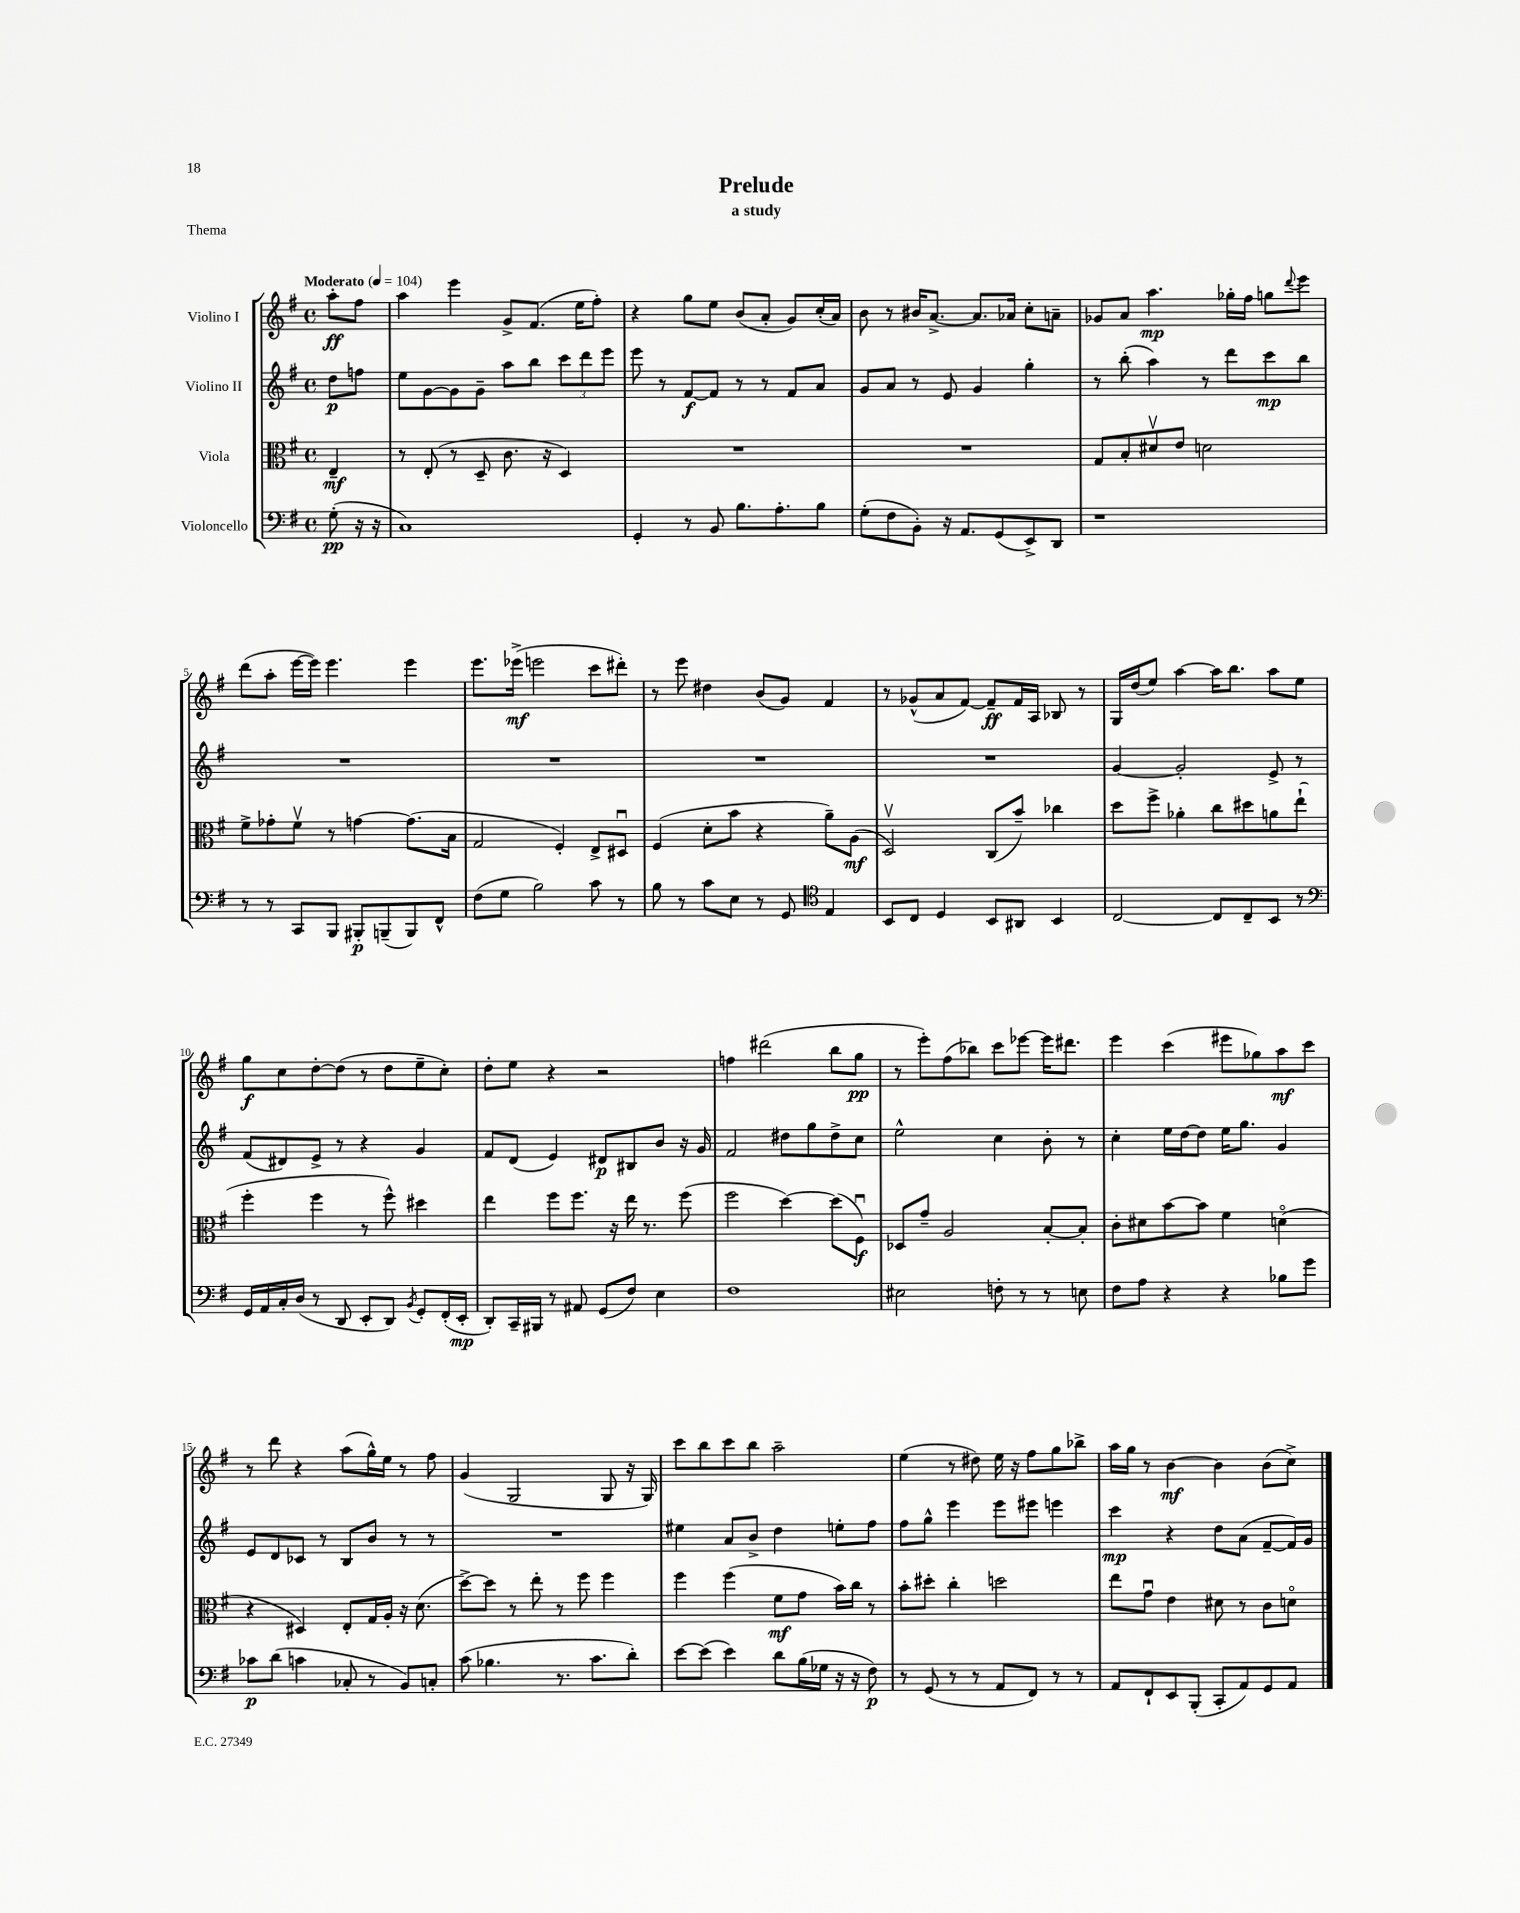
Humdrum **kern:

**kern	**kern	**kern	**kern
*staff4	*staff3	*staff2	*staff1
*clefF4	*clefC3	*clefG2	*clefG2
*k[f#]	*k[f#]	*k[f#]	*k[f#]
*M4/4	*M4/4	*M4/4	*M4/4
*met(c)	*met(c)	*met(c)	*met(c)
*MM104	*MM104	*MM104	*MM104
(8G'\	4E~/	8dd\L	8aa'\L
16r	.	8ff\J	8ff#\J
16r	.	.	.
=	=	=	=
1C)	8r	8ee\L	4aa\
.	(8E'/	[8g\	.
.	8r	8g\]	4eee\
.	8D~/	8g~\J	.
.	8.c\	8aa\L	8g^/L
.	.	8bb\J	(8.f#/J
.	16r	.	.
.	4D/)	12ccc\L	.
.	.	.	16ee\LK
.	.	12ddd\	.
.	.	.	8ff#'\J)
.	.	12eee\J	.
=	=	=	=
4GG'/	1r	8eee\	4r
.	.	8r	.
8r	.	[8f#/L	8gg\L
8BB/	.	8f#/]J	8ee\J
8.B\L	.	8r	(8b/L
.	.	8r	8a'/J
8.A'\	.	.	.
.	.	8f#/L	8g/L)
8B\J	.	8a/J	(16cc'/L
.	.	.	16a/JJ)
=	=	=	=
(8G'\L	1r	8g/L	8b\
8F#\	.	8a/J	8r
8BB'\J)	.	8r	16b#/LK
.	.	.	[8.a^/J
16r	.	8e/	.
8.AA/L	.	.	.
.	.	4g/	8.a/]L
(8GG/	.	.	.
.	.	.	16a-/Jk
8EE^/)	.	4gg'\	8cc'\L
8DD/J	.	.	8a~\J
=	=	=	=
1r	8G/L	8r	8g-/L
.	8B'/	(8bb'\	8a/J
.	8d#v/	4aa\)	4.aa\
.	8e/J	.	.
.	2d\	8r	.
.	.	8ddd\L	16gg-'\LL
.	.	.	16ff#\JJ
.	.	8ccc\	8gg\L
.	.	.	8qqddd/
.	.	8bb\J	8eee\J
=	=	=	=
8r	8f#^\L	1r	(8ddd\L
8r	8g-'\	.	8aa'\J
8CC/L	8f#v\J	.	[16eee\LL
.	.	.	16eee\]JJ)
8BBB/J	8r	.	4.eee\
8BBB#'/L	[4g\	.	.
(8BBB~/	.	.	.
8BBB/)	(8.g\]L	.	4eee\
8FF#^^/J	.	.	.
.	16B\Jk	.	.
=	=	=	=
(8F#\L	2G/	1r	8.eee\L
8G\J	.	.	.
.	.	.	(16eee-^\Jk
2B\)	.	.	2eee\
.	4F#'/)	.	.
8c\	8E^/L	.	8ccc\L
8r	8D#u/J	.	8ddd#'\J)
=	=	=	=
8B\	(4F#/	1r	8r
8r	.	.	8eee\
8c\L	8d'\L	.	4dd#\
8E\J	8b\J	.	.
8r	4r	.	(8b/L
8GG/	.	.	8g/J)
*clefC4	*	*	*
4E/	8a~\L)	.	4f#/
.	(8A\J	.	.
=	=	=	=
8BB/L	2Dv/)	1r	8r
8C/J	.	.	(8g-^^/L
4D/	.	.	8a/
.	.	.	[8f#/J)
8BB/L	(8C/L	.	8f#~/]L
8AA#/J	8b~/J)	.	16f#/L
.	.	.	16A/JJ
4BB/	4cc-\	.	8B-/
.	.	.	8r
=	=	=	=
[2C/	8dd\L	[4g/	16G/LL
.	.	.	(16dd/J
.	8ff#^\J	.	8ee/J)
.	4a-'\	2g'/]	[4aa\
8C/]L	8cc\L	.	16aa\]LK
.	.	.	8.bb\J
8C~/	8dd#\	.	.
8BB/J	8a\	8e^/	8aa\L
8r	(8ee`\J	8r	8ee\J
=	=	=	=
*clefF4	*	*	*
16GG/LL	4ff#'\	(8f#/L	8gg\L
16AA/	.	.	.
16C'/	.	8d#/)	8cc\
(16D/JJ	.	.	.
8r	4ff#\	8e^/J	[8dd'\
8DD/	.	8r	(8dd\]J
8EE'/L	8r	4r	8r
8DD/J)	8ff#^^\)	.	8dd\L
8qBB/	.	.	.
8GG'/L	4dd#\	4g/	8ee~\
(16FF#'/L	.	.	8cc'\J)
16EE'/JJ	.	.	.
=	=	=	=
8DD'/L)	4ee\	8f#/L	8dd'\L
16CC~/L	.	(8d/J	8ee\J
16BBB#/JJ	.	.	.
8r	8ff#\L	4e/)	4r
8AA#/	8.ff#\J	.	.
(8GG/L	.	8d#/L	2r
.	16r	.	.
8F#/J)	16ee\	8B#/	.
.	8.r	.	.
4E\	.	8b/J	.
.	(8ff#\	16r	.
.	.	16g/	.
=	=	=	=
1F#	2ff#\	2f#/	4ff\
.	.	.	(2ddd#\
.	[4dd\)	8dd#\L	.
.	.	8gg\	.
.	(8dd\]L	8dd#^\	8bb\L
.	8F#u\J)	8cc\J	8gg\J
=	=	=	=
2E#\	8D-/L	2ee^^\	8r
.	8g~/J	.	8eee'\L)
.	2A/	.	(8ff#\
.	.	.	8bb-\J)
8F'\	.	4cc\	8ccc\L
8r	.	.	[8eee-\J
8r	[8B'/L	8b'\	16eee-\]LK
.	.	.	8.ddd#\J
8E\	8B'/]J	8r	.
=	=	=	=
8F#\L	8c'\L	4cc'\	4eee\
8A\J	8d#\	.	.
4r	[8b\	16ee\LL	(4ccc\
.	.	[16dd\J	.
.	8b\]J	8dd\]J	.
4r	4f#\	16ee\LK	8eee#\L
.	.	8.gg\J	.
.	.	.	8gg-\)
8B-\L	(4do\	4g/	8aa\
8g\J	.	.	8ccc\J
=	=	=	=
8c-\L	4r	8e/L	8r
(8d\J	.	8d/	8ddd\
4c\	4D#/)	8c-/J	4r
.	.	8r	.
8C-'/	8E'/L	8B/L	(8aa\L
8r	16G/L	8b/J	16gg^^\L)
.	16A'/JJ	.	16ee\JJ
8BB/L)	16r	8r	8r
.	(8.d\	.	.
8C'/J	.	8r	8ff#\
=	=	=	=
(8c\	[8dd^\L)	1r	(4g/
4.B-\	8dd\]J	.	.
.	8r	.	2G/
.	8ee'\	.	.
8.r	8r	.	.
.	8ff#\	.	.
8.c\L	.	.	.
.	4ff#\	.	8G/
8d'\J)	.	.	16r
.	.	.	16G/)
=	=	=	=
[8e\L	4ff#\	4ee#\	8ccc\L
(8e\]J	.	.	8bb\
4e\)	(4ff#\	8a/L	8ccc\
.	.	8b^/J	8bb\J
8d\L	8f#\L	4dd\	2aa~\
(16B\L	8g\J	.	.
16G-\JJ	.	.	.
16r	16b\LL)	8ee'\L	.
16r	16cc\JJ	.	.
8F#\)	8r	8ff#\J	.
=	=	=	=
8r	8b'\L	8ff#\L	(4ee\
(8GG/	8dd#'\J	8gg^^\J	.
8r	4cc'\	4eee\	8r
8r	.	.	8dd#\)
8AA/L	2dd\	8eee\L	16ee\
.	.	.	16r
8FF#/J)	.	8eee#\J	8ff#\L
8r	.	4eee\	8gg\
8r	.	.	8bb-^\J
=	=	=	=
8AA/L	8ee\L	4ccc\	16aa\LL
.	.	.	16gg\JJ
8FF#`/	8gu\J	.	8r
8EE/	4e\	4r	[4b\
(8BBB'/J	.	.	.
8CC'/L	8d#\	8dd\L	4b\]
8AA/)	8r	(8a\J	.
8GG/	8c\L	[8f#~/L	(8b\L
8AA/J	8do\J	16f#/]L)	8cc^\J)
.	.	16g/JJ	.
==	==	==	==
*-	*-	*-	*-
